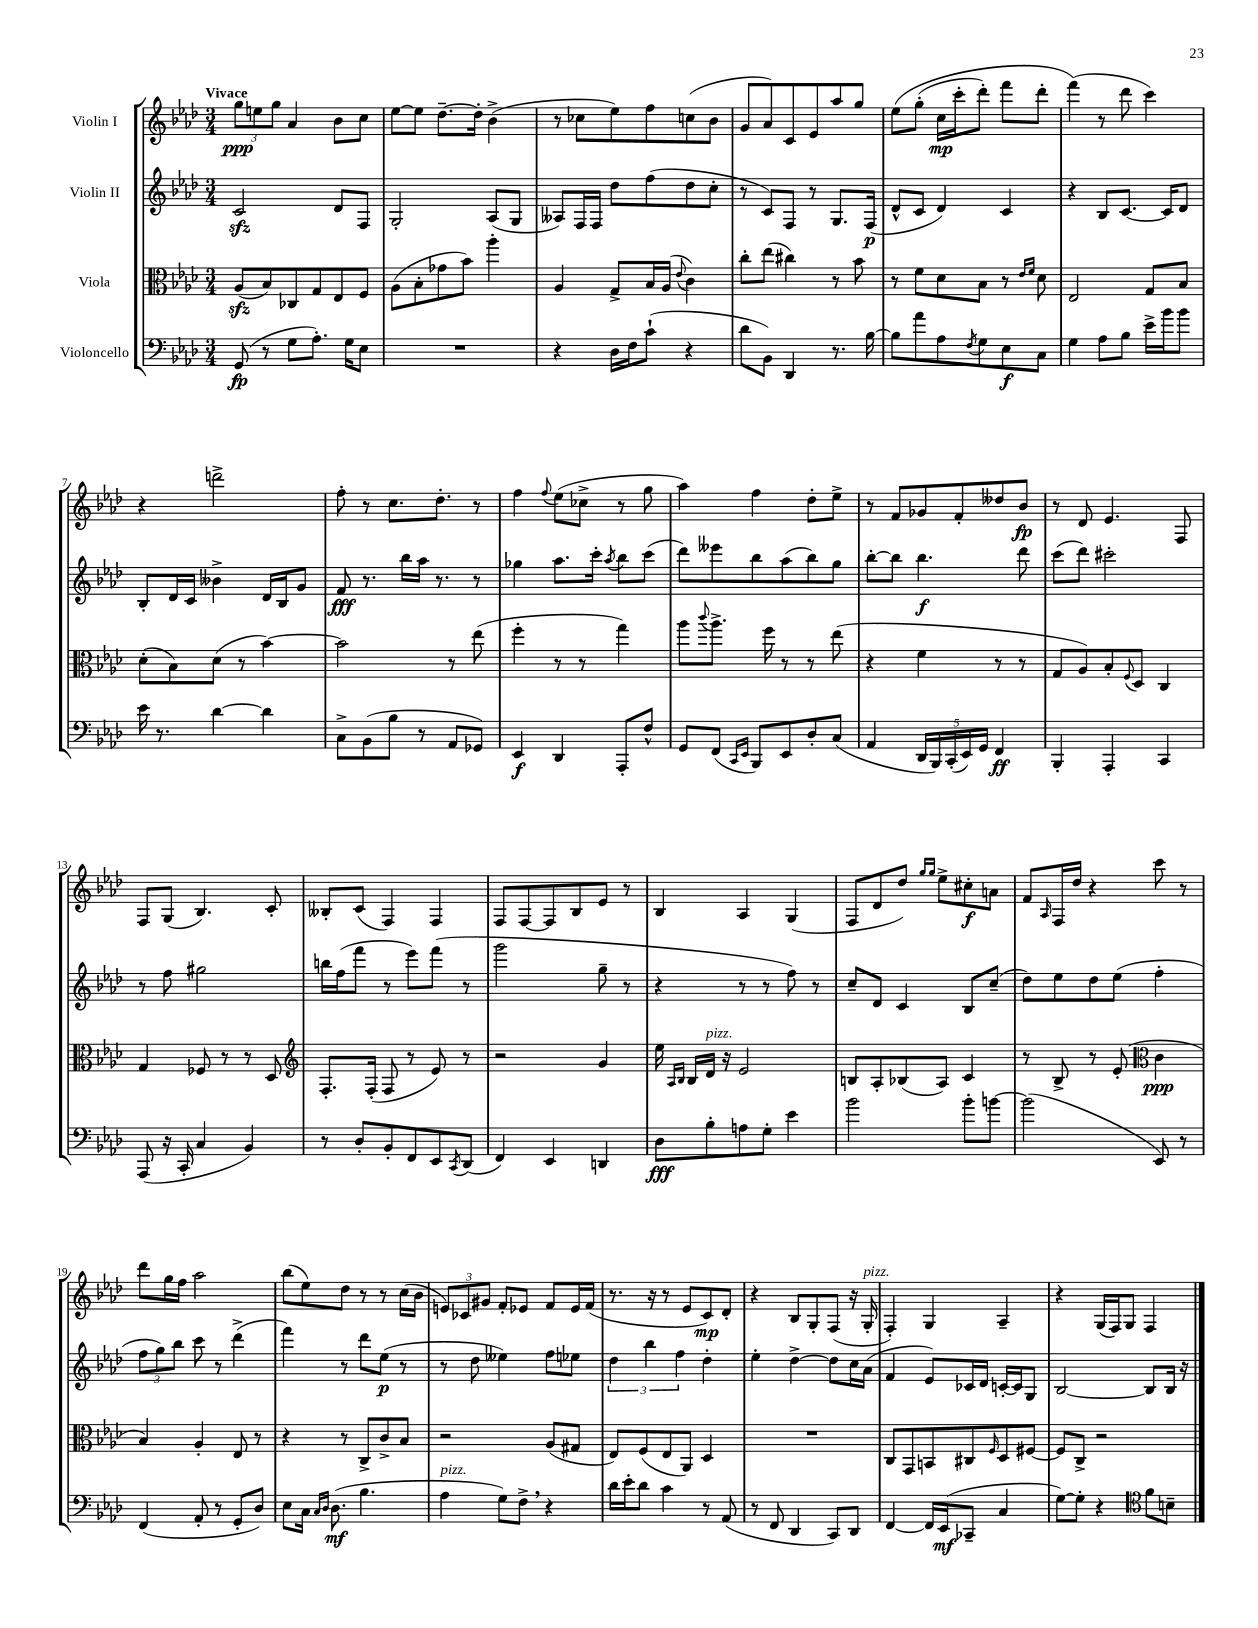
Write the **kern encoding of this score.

**kern	**kern	**kern	**kern
*staff4	*staff3	*staff2	*staff1
*clefF4	*clefC3	*clefG2	*clefG2
*k[b-e-a-d-]	*k[b-e-a-d-]	*k[b-e-a-d-]	*k[b-e-a-d-]
*M3/4	*M3/4	*M3/4	*M3/4
(8GG/	(8A-/L	2c/	12gg\L
.	.	.	12ee\
8r	8B-/)	.	.
.	.	.	12gg\J
8G\L	8C-/	.	4a-/
8.A-'\J)	8G/	.	.
.	8E-/	8d-/L	8b-\L
16G\LK	.	.	.
8E-\J	8F/J	8F/J	8cc\J
=	=	=	=
2.r	(8A-\L	2G'/	[8ee-\L
.	8B-'\	.	8ee-\]J
.	8g-\	.	[8.dd-~\L
.	8b-\J)	.	.
.	.	.	16dd-'\]Jk
.	4aa-'\	(8A-/L	(4b-^\
.	.	8G/J	.
=	=	=	=
4r	4A-/	8A--/L)	8r
.	.	16F/L	8cc-\L
.	.	16F/JJ	.
16D-\LL	8G^/L	8dd-\L	8ee-\)
16F\J	.	.	.
(8c`\J	16B-/L	(8ff\	8ff\
.	(16A-/JJ	.	.
.	8qqe-/	.	.
4r	4c\)	8dd-\	(8cc\
.	.	8cc'\J	8b-\J
=	=	=	=
8d-\L	8cc'\L	8r	8g/L
8BB-\J)	(8ee-\J	8c/L)	8a-/)
4DD-/	4cc#\)	8F/J	8c/
.	.	8r	8e-/
8.r	8r	8.G/L	8aa-/
.	8b-\	.	8gg/J
[16B-\	.	(16F/Jk	.
=	=	=	=
8B-\]L	8r	8d-^^/L	&(8ee-\L
8a-\	8f\L	8c/J	(8gg'\J
8A-\	8d-\	4d-/)	16cc\LL
.	.	.	16ccc'\J
8qF/	.	.	.
8G\	8B-\J	.	8ddd-'\J)
8E-\	8r	4c/	8fff\L
.	16qqe-/LL	.	.
.	16qqf/JJ	.	.
8C\J	8d-\	.	8ddd-'\J
=	=	=	=
4G\	2E-/	4r	(4fff\&)
8A-\L	.	8B-/L	8r
8B-\J	.	[8.c/J	8ddd-\
16e-^\LL	8G/L	.	4ccc\)
16b-\J	.	16c/]LK	.
8b-\J	8B-/J	8d-/J	.
=	=	=	=
16e-\	(8d-'\L	8B-'/L	4r
8.r	.	.	.
.	8B-\)	16d-/L	.
.	.	16c/JJ	.
[4d-\	(8d-\J	4b--^\	2ddd^\
.	8r	.	.
4d-\]	[4b-\)	16d-/LL	.
.	.	16B-/J	.
.	.	8g/J	.
=	=	=	=
8C^\L	2b-\]	8f/	8ff'\
(8BB-\	.	8.r	8r
8B-\J	.	.	8.cc\L
.	.	16bb-\LL	.
8r	.	16aa-\JJ	.
.	.	8.r	8.dd-'\J
8AA-/L	8r	.	.
8GG-/J)	(8ee-\	8r	8r
=	=	=	=
4EE-/	4ff'\	4gg-\	4ff\
.	.	.	8qqff/
4DD-/	8r	8.aa-\L	(8ee-\L
.	8r	.	8cc-^\J
.	.	16ccc'\Jk	.
.	.	8qaa-/	.
8AAA-'/L	4gg\)	8bb-\L	8r
8F^^/J	.	(8ccc\J	8gg\
=	=	=	=
8GG/L	8aa-\L	8ddd-\L)	4aa-\)
.	8qqccc/	.	.
(8FF/J	8.aa-^\J	8eee--\	.
16qqCC/LL	.	.	.
16qqEE-/JJ	.	.	.
8BBB-/L)	.	8bb-\	4ff\
.	16ff\	.	.
8EE-/	8r	(8aa-\	.
8D-'/	8r	8bb-\)	8dd-'\L
(8C/J	(8ee-\	8gg\J	8ee-^\J
=	=	=	=
4AA-/	4r	[8bb-'\L	8r
.	.	8bb-\]J	8f/L
20DD-/LL	4f\	4.bb-\	8g-/
20BBB-/)	.	.	.
(20CC'/	.	.	.
.	.	.	8f'/
20EE-/)	.	.	.
20GG/JJ	.	.	.
4FF/	8r	.	8dd--/
.	8r	8ddd-\	8b-/J
=	=	=	=
4BBB-'/	8G/L	(8ccc\L	8r
.	8A-/)	8ddd-\J)	8d-/
4AAA-'/	8B-'/	2ccc#'\	4.e-/
.	8qqF/	.	.
.	8D-/J	.	.
4CC/	4C/	.	.
.	.	.	8F/
=	=	=	=
(8AAA-/	4G/	8r	8F/L
16r	.	8ff\	(8G/J
16CC'/	.	.	.
4C/	8F-/	2gg#\	4.B-/)
.	8r	.	.
4BB-/)	8r	.	.
.	8D-/	.	8c'/
=	=	=	=
*	*clefG2	*	*
8r	8.F'/L	16bb\LL	8B--'/L
.	.	(16ff\J	.
8D-'/L	.	8fff\J	(8c/J
.	(16F'/Jk	.	.
8BB-'/	8F/	8r	4F/)
8FF/	8r	8eee-\L)	.
8EE-/	8e-/)	(8fff\J	4F/
8qCC/	.	.	.
(8DD-/J	8r	8r	.
=	=	=	=
4FF/)	2r	2ggg\	8F/L
.	.	.	[8F/
4EE-/	.	.	8F/]
.	.	.	8B-/
4DD/	4g/	8gg~\	8e-/J
.	.	8r	8r
=	=	=	=
8D-\L	16ee-\	4r	4B-/
.	16qqA-/LL	.	.
.	16qqB-/JJ	.	.
.	16B-/LL	.	.
8B-'\	16d-/JJ	.	.
.	16r	.	.
8A\	2e-/	8r	4A-/
8G'\J	.	8r	.
4e-\	.	8ff\)	(4G/
.	.	8r	.
=	=	=	=
2b-\	8B/L	8cc~/L	8F/L
.	8A-'/	8d-/J	8d-/
.	(8B-/	4c/	8dd-/J)
.	.	.	16qqgg/LL
.	.	.	16qqgg/JJ
.	8A-/J)	.	8ee-^\L
8b-'\L	4c/	8B-/L	8cc#'\
[8b\J	.	(8cc~/J	8a\J
=	=	=	=
(2b\]	8r	8dd-\L)	8f/L
.	.	.	16qqA-/
.	8B-^/	8ee-\	16F/L
.	.	.	16dd-/JJ
.	8r	8dd-\	4r
.	(8e-'/	(8ee-\J	.
*	*clefC3	*	*
8EE-/)	4c\	4ff'\	8ccc\
8r	.	.	8r
=	=	=	=
(4FF/	4B-/)	12ff\L	8ddd-\L
.	.	12gg\)	.
.	.	.	16gg\L
.	.	12bb-\J	.
.	.	.	16ff\JJ
8AA-'/	4A-'/	8ccc\	2aa-\
8r	.	8r	.
8GG'/L	8E-/	(4ddd-^\	.
8D-/J)	8r	.	.
=	=	=	=
8E-\L	4r	4fff\)	(8bb-\L
16C\Jk	.	.	8ee-\)
16qqC/LL	.	.	.
16qqD-/JJ	.	.	.
(8.D-\	.	.	.
.	8r	8r	8dd-\J
4.B-\	8C^/L	8ddd-\L	8r
.	8c^/	(8ee-\J	8r
.	8B-/J	8r	(16cc\LL
.	.	.	16b-\JJ
=	=	=	=
4A-\	2r	8r	12e/L)
.	.	.	12c-/
.	.	8dd-\	.
.	.	.	12g#/J
8G\L)	.	4ee--\)	8f'/L
8F^\J	.	.	8e-/J
4r	(8A-/L	8ff\L	8f/L
.	8G#/J	8ee-\J	16e-/L
.	.	.	(16f/JJ
=	=	=	=
16d-\LL	8E-/L)	6dd-\	8.r
16e-'\J	.	.	.
8d-\J	(8F/	.	.
.	.	6bb-\	.
.	.	.	16r
4c\	8E-/	.	8r
.	.	6ff\	.
.	8AA-/J)	.	8e-/L
8r	4D-/	4dd-'\	8c/)
(8AA-/	.	.	8d-'/J
=	=	=	=
8r	2.r	4ee-'\	4r
8FF/	.	.	.
4DD-/	.	[4dd-^\	8B-/L
.	.	.	8G'/
8CC/L)	.	8dd-\]L	(8F/J
8DD-/J	.	16cc\L	16r
.	.	(16a-\JJ	16G'/
=	=	=	=
[4FF/	8C/L	4f/	4F'/)
.	8GG/	.	.
16FF/]LL	8BB/	8e-/L)	4G/
(16EE-/J	.	.	.
8CC-~/J	8C#/	16c-/L	.
.	.	16d-/JJ	.
.	16qqF/	.	.
4C/	8D-/	[16c'/LL	4A-~/
.	.	16c/]J	.
.	[8F#/J	8G/J	.
=	=	=	=
[8G\L)	8F#/]L	[2B-/	4r
8G'\]J	8C^/J	.	.
4r	2r	.	(16G/LL
.	.	.	16F/J)
.	.	.	8G/J
*clefC4	*	*	*
8f\L	.	8B-/]L	4F/
8B~\J	.	16B-/Jk	.
.	.	16r	.
==	==	==	==
*-	*-	*-	*-
